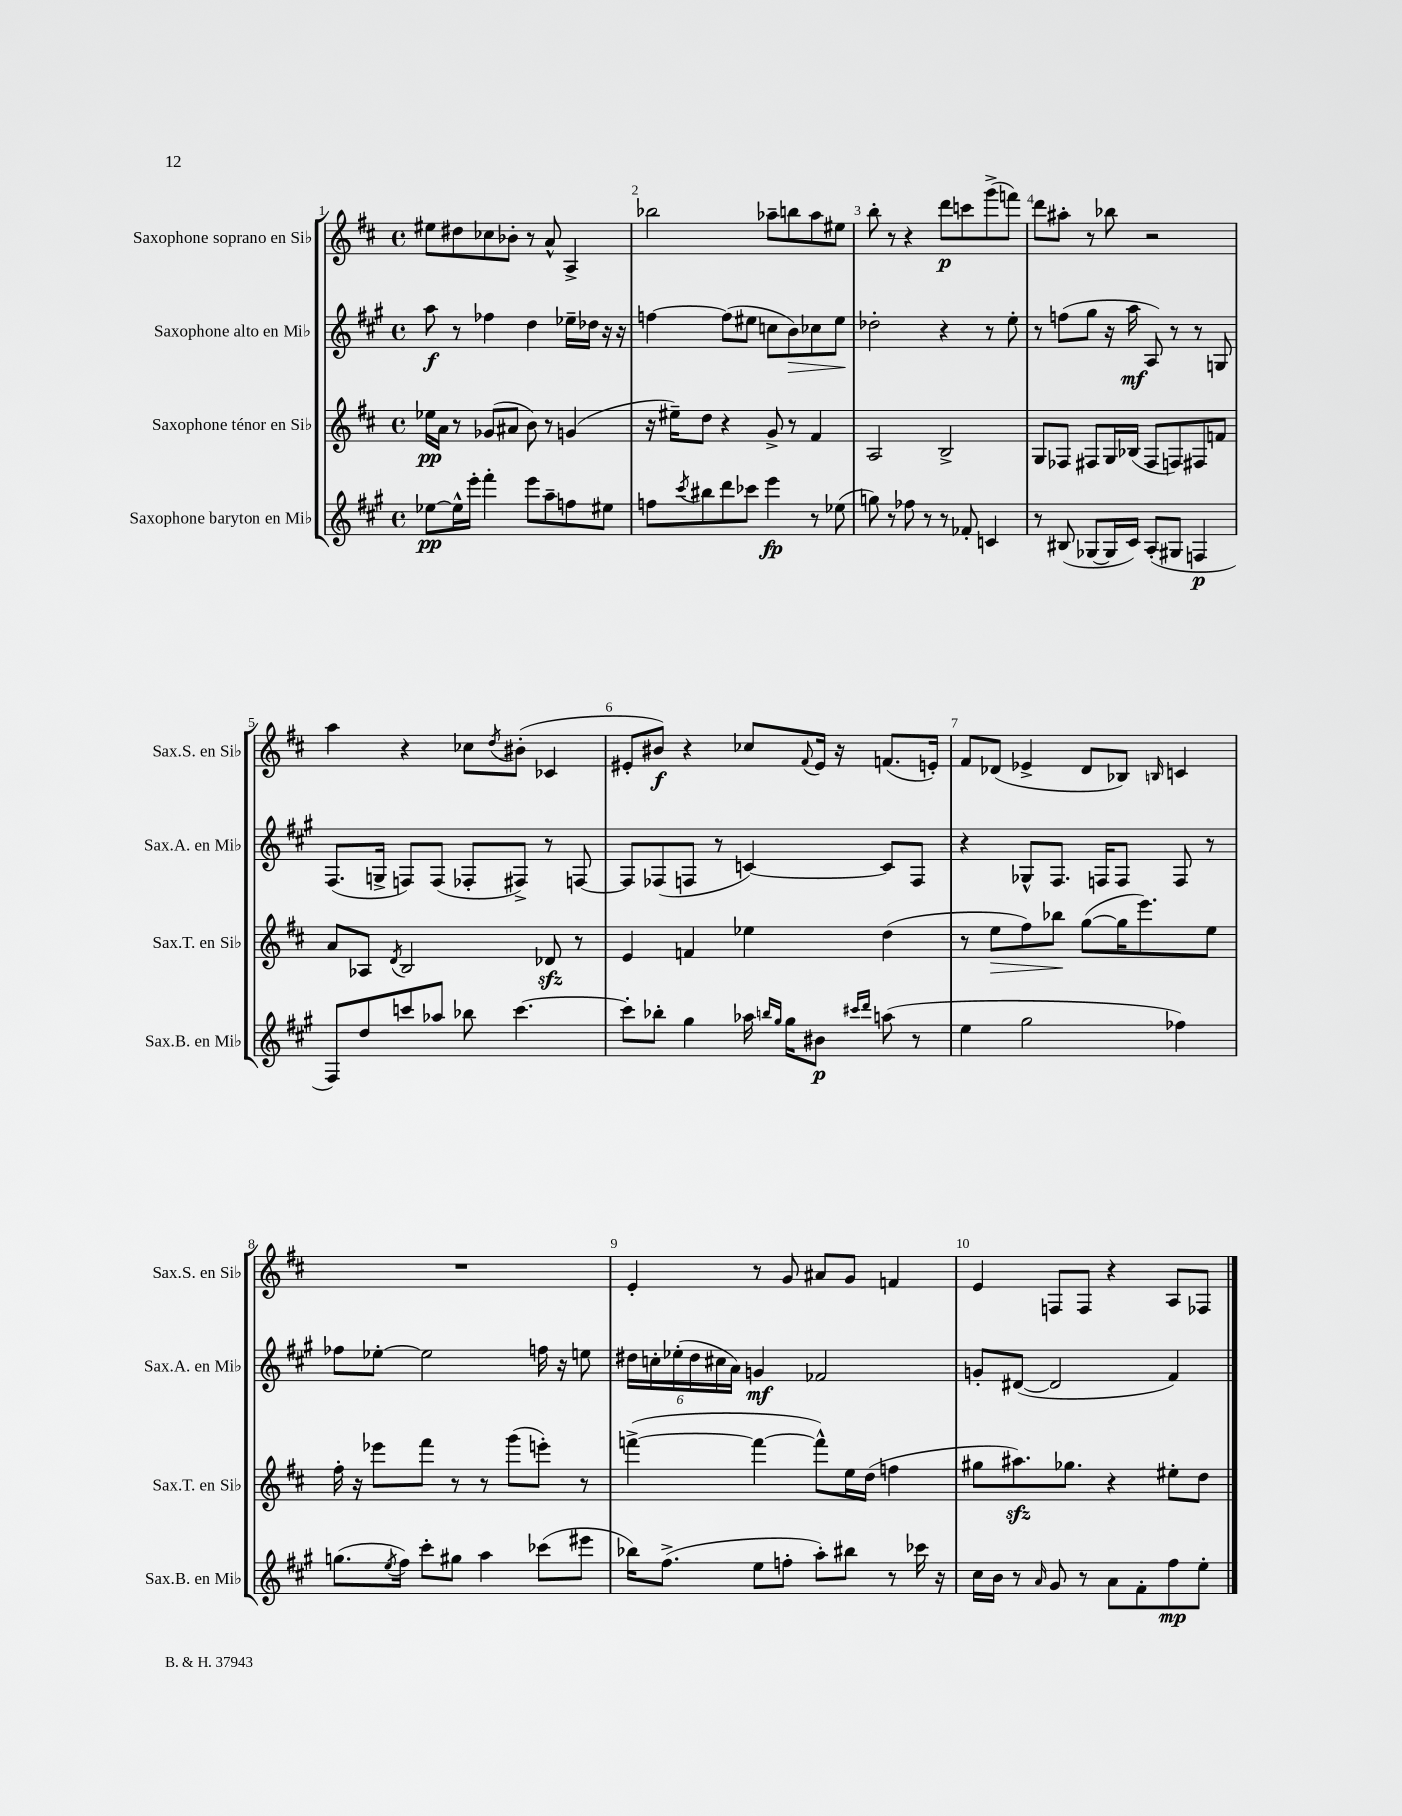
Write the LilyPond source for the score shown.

<<
\new StaffGroup <<
\new Staff = "s0" \with { instrumentName = "Saxophone soprano en Sib" shortInstrumentName = "Sax.S. en Sib" } {
    \clef treble \key d \major \defaultTimeSignature \time 4/4
    eis''8 dis''8 ces''8 bes'8-. r8 a'8-^ a4-> |
    bes''2 aes''8-- b''8 aes''8 eis''8 |
    b''8-. r8 r4 d'''8\p c'''8 g'''8->( f'''8) |
    d'''8 ais''8-. r8 bes''8 r2 |
    a''4 r4 ces''8 \acciaccatura { d''8 } bis'8-.( ces'4 |
    eis'8-. bis'8\f) r4 ces''8 \appoggiatura { fis'8 } eis'16 r16 f'8.( e'16-.) |
    fis'8 des'8( ees'4-> des'8 bes8) \grace { b16 } c'4 |
    R1 |
    e'4-. r8 g'8 ais'8 g'8 f'4 |
    e'4 f8 f8 r4 a8 fes8 \bar "|." |
}
\new Staff = "s1" \with { instrumentName = "Saxophone alto en Mib" shortInstrumentName = "Sax.A. en Mib" } {
    \clef treble \key a \major \defaultTimeSignature \time 4/4
    a''8\f r8 fes''4 d''4 ees''16-- des''16 r16 r16 |
    f''4~ f''8( eis''8 c''8 b'8\>) ces''8 eis''8\! |
    des''2-. r4 r8 e''8-. |
    r8 f''8( gis''8 r16 a''16\mf a8) r8 r8 g8 |
    fis8.( g16-> f8) f8( fes8-. fis8->) r8 f8~ |
    f8 fes8( f8 r8 c'4~) c'8 f8 |
    r4 ges8-^ fis8. f16 f8 f8 r8 |
    fes''8 ees''8~-. ees''2 f''16 r16 e''8 |
    \tuplet 6/4 { dis''16 c''16-. ees''16-.( dis''16 cis''16 a'16) } g'4\mf fes'2 |
    g'8-. dis'8~( dis'2 fis'4) \bar "|." |
}
\new Staff = "s2" \with { instrumentName = "Saxophone ténor en Sib" shortInstrumentName = "Sax.T. en Sib" } {
    \clef treble \key d \major \defaultTimeSignature \time 4/4
    ees''16\pp a'16 r8 ges'8( ais'8 b'8) r8 g'4( |
    r16 eis''16--) d''8 r4 g'8-> r8 fis'4 |
    a2 b2-> |
    g8 fes8 fis8 g16 bes16( fis8 f8) fis8 f'8 |
    a'8 aes8 \acciaccatura { d'8 } b2 des'8\sfz r8 |
    e'4 f'4 ees''4 d''4( |
    r8 e''8\> fis''8) bes''8\! g''8~( g''16 e'''8.) e''8 |
    fis''16-. r16 ees'''8 fis'''8 r8 r8 g'''8( e'''8-.) r8 |
    f'''4~->( f'''4~ f'''8-^) e''16 d''16( f''4 |
    gis''8 ais''8.\sfz) ges''8. r4 eis''8-. d''8 \bar "|." |
}
\new Staff = "s3" \with { instrumentName = "Saxophone baryton en Mib" shortInstrumentName = "Sax.B. en Mib" } {
    \clef treble \key a \major \defaultTimeSignature \time 4/4
    ees''8~\pp ees''16-^ e'''16-. fis'''4-. e'''8 a''8-- f''8 eis''8 |
    f''8 \acciaccatura { cis'''8 } bis''8 d'''8 ces'''8 e'''4\fp r8 ees''8( |
    g''8) r8 fes''8 r8 r8 fes'8-. c'4 |
    r8 bis8( ges8~ ges16 cis'16) a8-.( gis8 f4\p |
    fis8) d''8 c'''8 aes''8 bes''8 c'''4.~ |
    c'''8-. bes''8-. gis''4 aes''16 \grace { b''16 gis''16 } gis''16 bis'8\p \grace { cis'''16 d'''16 } a''8( r8 |
    e''4 gis''2 fes''4) |
    g''8.( \acciaccatura { e''8 } fis''16) cis'''8-. gis''8 a''4 ces'''8( eis'''8 |
    bes''16) fis''8.->( e''8 f''8-. a''8-.) bis''8 r8 ces'''16 r16 |
    cis''16 b'16 r8 \grace { a'16 } gis'8 r8 a'8 fis'8-. fis''8\mp e''8-. \bar "|." |
}
>>
>>
\layout { \context { \Score \override BarNumber.break-visibility = ##(#f #t #t) barNumberVisibility = #all-bar-numbers-visible } }
